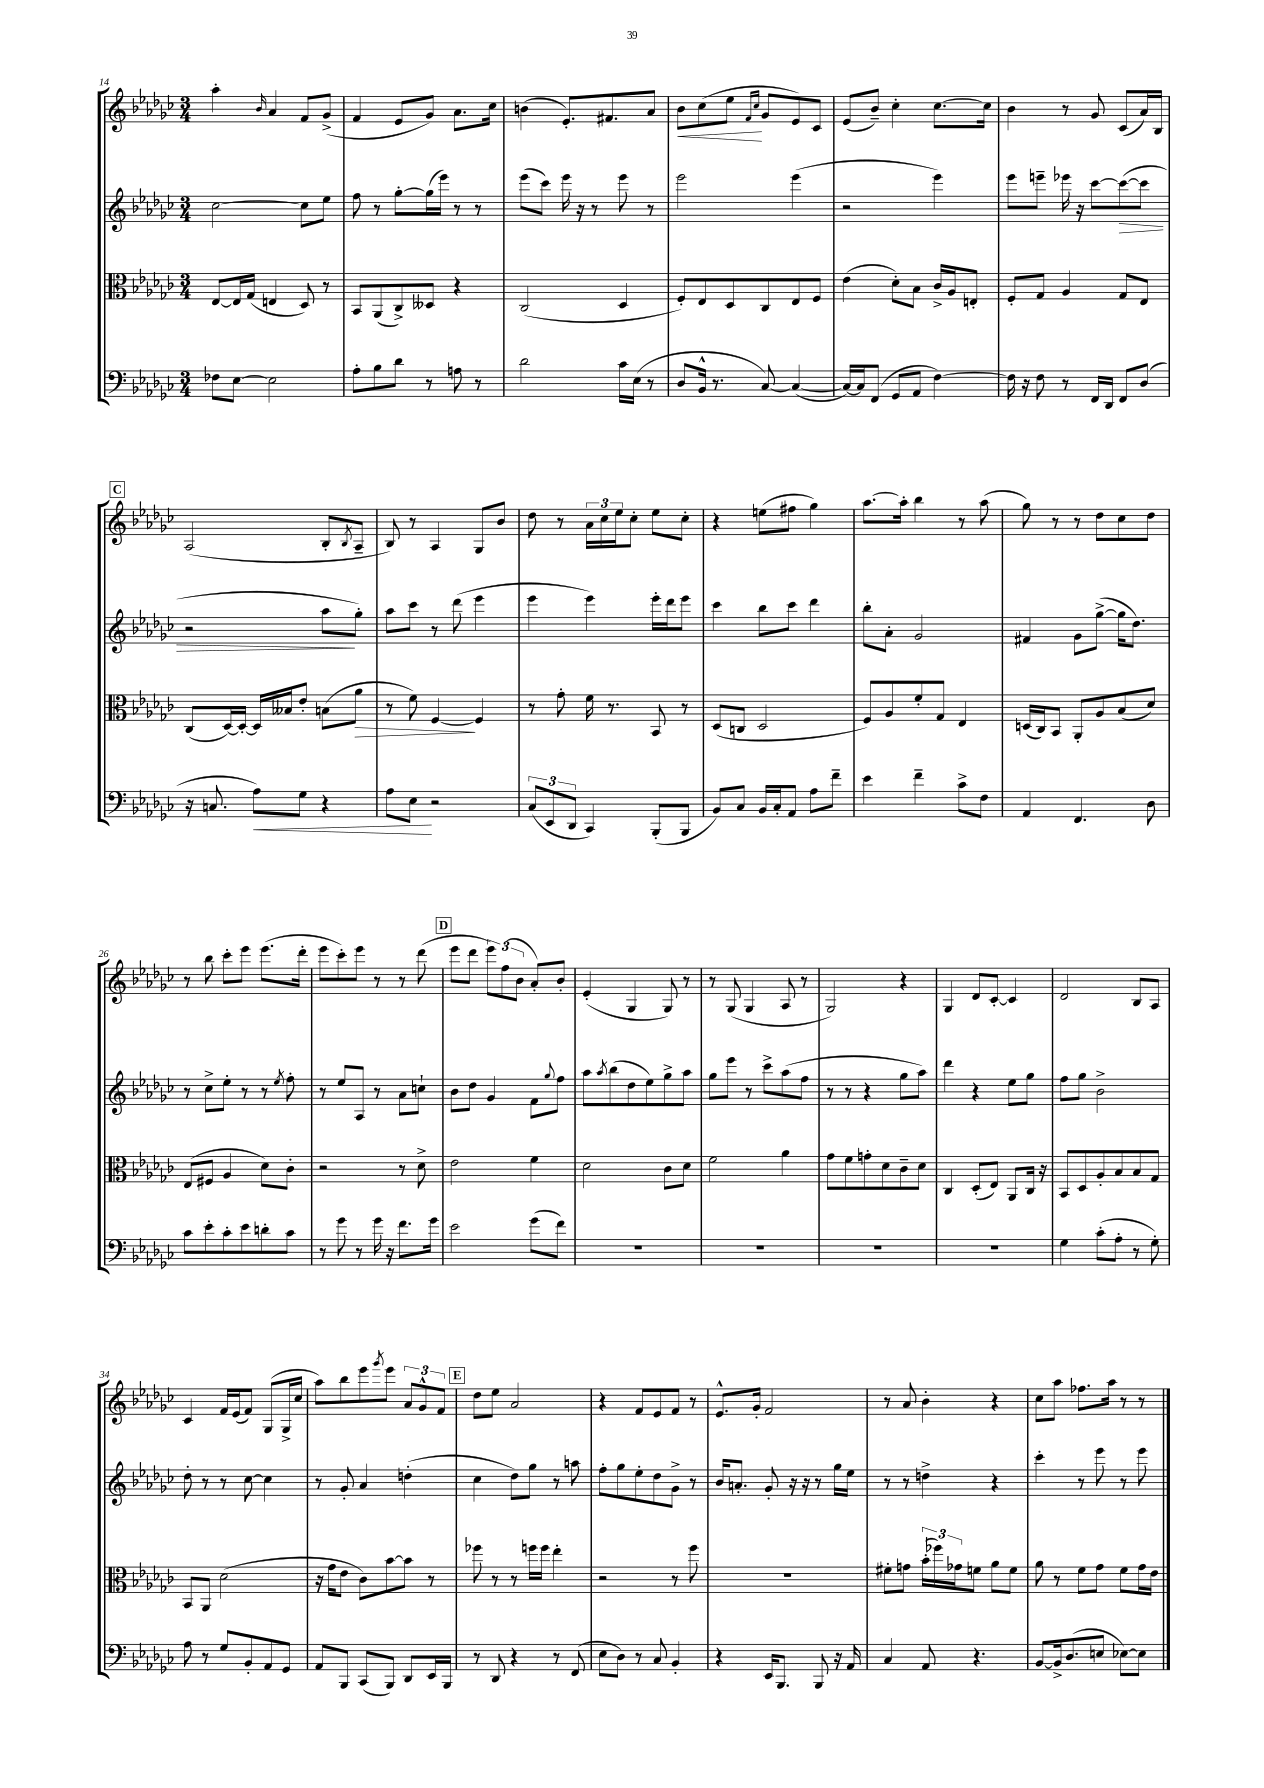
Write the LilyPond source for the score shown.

<<
\new StaffGroup <<
\new Staff = "s0" {
    \clef treble \key ges \major \numericTimeSignature \time 3/4
    aes''4-. \grace { bes'16 } aes'4 f'8 ges'8->( |
    f'4 ees'8 ges'8) aes'8. ces''16 |
    b'4( ees'8.-.) fis'8. aes'8 |
    bes'8\< ces''8( ees''8\! \grace { f'16 ces''16 } ges'8 ees'8) ces'8 |
    ees'8( bes'8--) ces''4-. ces''8.~ ces''16 |
    bes'4 r8 ges'8 ces'8( aes'16) bes16 |
    \mark \markup { \box "C" } aes2( bes8-. \acciaccatura { bes8 } aes8-- |
    bes8) r8 aes4 ges8 bes'8 |
    des''8 r8 \tuplet 3/2 { aes'16 ces''16 ees''16 } ces''8-. ees''8 ces''8-. |
    r4 e''8( fis''8 ges''4) |
    aes''8.~ aes''16-. bes''4 r8 aes''8( |
    ges''8) r8 r8 des''8 ces''8 des''8 |
    r8 bes''8 ces'''8-. ees'''8 ees'''8.( des'''16-. |
    ees'''8 ces'''8-.) ees'''8 r8 r8 des'''8( |
    \mark \markup { \box "D" } ees'''8 des'''8 \tuplet 3/2 { ees'''8) f''8( bes'8 } aes'8-.) bes'8-. |
    ees'4-.( ges4 ges8) r8 |
    r8 ges8( ges4 aes8 r8 |
    ges2) r4 |
    ges4 des'8 ces'8~-. ces'4 |
    des'2 bes8 aes8 |
    ces'4 f'16 ees'16( f'8) ges8( ges16-> ces''16 |
    aes''8) bes''8 ees'''8 \acciaccatura { ges'''8 } ees'''8 \tuplet 3/2 { aes'8 ges'8-^ f'8 } |
    \mark \markup { \box "E" } des''8 ees''8 aes'2 |
    r4 f'8 ees'8 f'8 r8 |
    ees'8.-^ ges'16-. f'2 |
    r8 aes'8 bes'4-. r4 |
    ces''8 aes''8 fes''8. aes''16 r8 r8 \bar "|." |
}
\new Staff = "s1" {
    \clef treble \key ges \major \numericTimeSignature \time 3/4
    ces''2~ ces''8 ees''8 |
    f''8 r8 ges''8~-. ges''16( ees'''16) r8 r8 |
    ees'''8( ces'''8) ees'''16 r16 r8 ees'''8 r8 |
    ees'''2 ees'''4( |
    r2 ees'''4) |
    ees'''8 e'''8-- ees'''16 r16 ces'''8~ ces'''8~\>( ces'''8 |
    \mark \markup { \box "C" } r2 aes''8\! ges''8-.) |
    aes''8 ces'''8 r8 des'''8( ees'''4 |
    ees'''4 ees'''4) ees'''16-. des'''16 ees'''8 |
    ces'''4 bes''8 ces'''8 des'''4 |
    bes''8-. aes'8-. ges'2 |
    fis'4 ges'8 ges''8~->( ges''16 des''8.) |
    r8 ces''8-> ees''8-. r8 r8 \acciaccatura { ees''8 } f''8-. |
    r8 ees''8 aes8 r8 aes'8 c''8-! |
    \mark \markup { \box "D" } bes'8 des''8 ges'4 f'8 \appoggiatura { ges''8 } f''8 |
    aes''8 \acciaccatura { aes''8 } bes''8( des''8 ees''8) ges''8-> aes''8 |
    ges''8 ees'''8 r8 ces'''8-> aes''8( f''8 |
    r8 r8 r4 ges''8 aes''8) |
    des'''4 r4 ees''8 ges''8 |
    f''8 ges''8 bes'2-> |
    des''8-. r8 r8 ces''8~ ces''4 |
    r8 ges'8-. aes'4 d''4-.( |
    \mark \markup { \box "E" } ces''4 des''8) ges''8 r8 a''8 |
    f''8-. ges''8 ees''8-. des''8 ges'8-> r8 |
    bes'16 a'8.-. ges'8-. r16 r16 r8 ges''16 ees''16 |
    r8 r8 d''4-> r4 |
    ces'''4-. r8 ees'''8 r8 ees'''8 \bar "|." |
}
\new Staff = "s2" {
    \clef alto \key ges \major \numericTimeSignature \time 3/4
    ees8~ ees16 ges16( e4 des8) r8 |
    bes,8 aes,8( ces8->) deses8 r4 |
    ces2( des4 |
    f8-.) ees8 des8 ces8 ees8 f8 |
    ees'4( des'8-.) bes8 ces'16-> aes16 e8-. |
    f8-. ges8 aes4 ges8 ees8 |
    \mark \markup { \box "C" } ces8( des16~) des16~-. des16 beses16 ees'8-. b8( aes'8\> |
    r8 f'8) f4~\! f4 |
    r8 ges'8-. f'16 r8. bes,8 r8 |
    des8( c8 des2 |
    f8) aes8 f'8-. ges8 ees4 |
    d16( ces16) bes,8 aes,8-. aes8 bes8( des'8) |
    ees8( fis8 aes4 des'8) ces'8-. |
    r2 r8 des'8-> |
    \mark \markup { \box "D" } ees'2 f'4 |
    des'2 ces'8 des'8 |
    f'2 aes'4 |
    ges'8 f'8 g'8-. des'8 ces'8-- des'8 |
    ces4 des8-.( ees8) aes,8 ces16 r16 |
    bes,8 des8 aes8-. bes8 bes8 ges8 |
    bes,8 aes,8 des'2( |
    r16 ges'16 ees'8 ces'8) bes'8~ bes'8 r8 |
    \mark \markup { \box "E" } fes''8 r8 r8 f''16 f''16 ees''4-. |
    r2 r8 f''8 |
    R2. |
    fis'8-. g'8 \tuplet 3/2 { bes'16-.( fes''16) ges'16 } f'8 aes'8 f'8 |
    aes'8 r8 f'8 ges'8 f'8 ges'16 ees'16 \bar "|." |
}
\new Staff = "s3" {
    \clef bass \key ges \major \numericTimeSignature \time 3/4
    fes8 ees8~ ees2 |
    aes8-. bes8 des'8 r8 a8 r8 |
    des'2 ces'16 ees16( r8 |
    des8 bes,16-^ r8. ces8~) ces4~( |
    ces16~) ces16 f,8( ges,8 aes,8 f4~) |
    f16 r16 f8 r8 f,16 des,16 f,8 des8( |
    \mark \markup { \box "C" } r16 c8. aes8\<) ges8 r4 |
    aes8 ees8\! r2 |
    \tuplet 3/2 { ces8( ees,8 des,8 } ces,4) bes,,8-.( bes,,8 |
    bes,8) ces8 bes,16 ces16-. aes,8 aes8 f'8-- |
    ees'4 f'4-- ces'8-> f8 |
    aes,4 f,4. des8 |
    ces'8 ees'8-. ces'8-. ees'8 d'8-. ces'8 |
    r8 ges'8 r8 ges'16 r16 f'8. ges'16 |
    \mark \markup { \box "D" } ees'2 ges'8( f'8) |
    R2. |
    R2. |
    R2. |
    R2. |
    ges4 ces'8-.( aes8-. r8 ges8-.) |
    aes8 r8 ges8 bes,8-. aes,8 ges,8 |
    aes,8 bes,,8 ces,8( bes,,8) des,8 ees,16 bes,,16 |
    \mark \markup { \box "E" } r8 des,8 r4 r8 f,8( |
    ees8 des8) r8 ces8 bes,4-. |
    r4 ees,16 bes,,8. bes,,8 r16 aes,16 |
    ces4 aes,8 r4. |
    bes,8~ bes,16-> des8.( e8 ees8~) ees8 \bar "|." |
}
>>
>>
\layout { \context { \Score currentBarNumber = #14 } }
